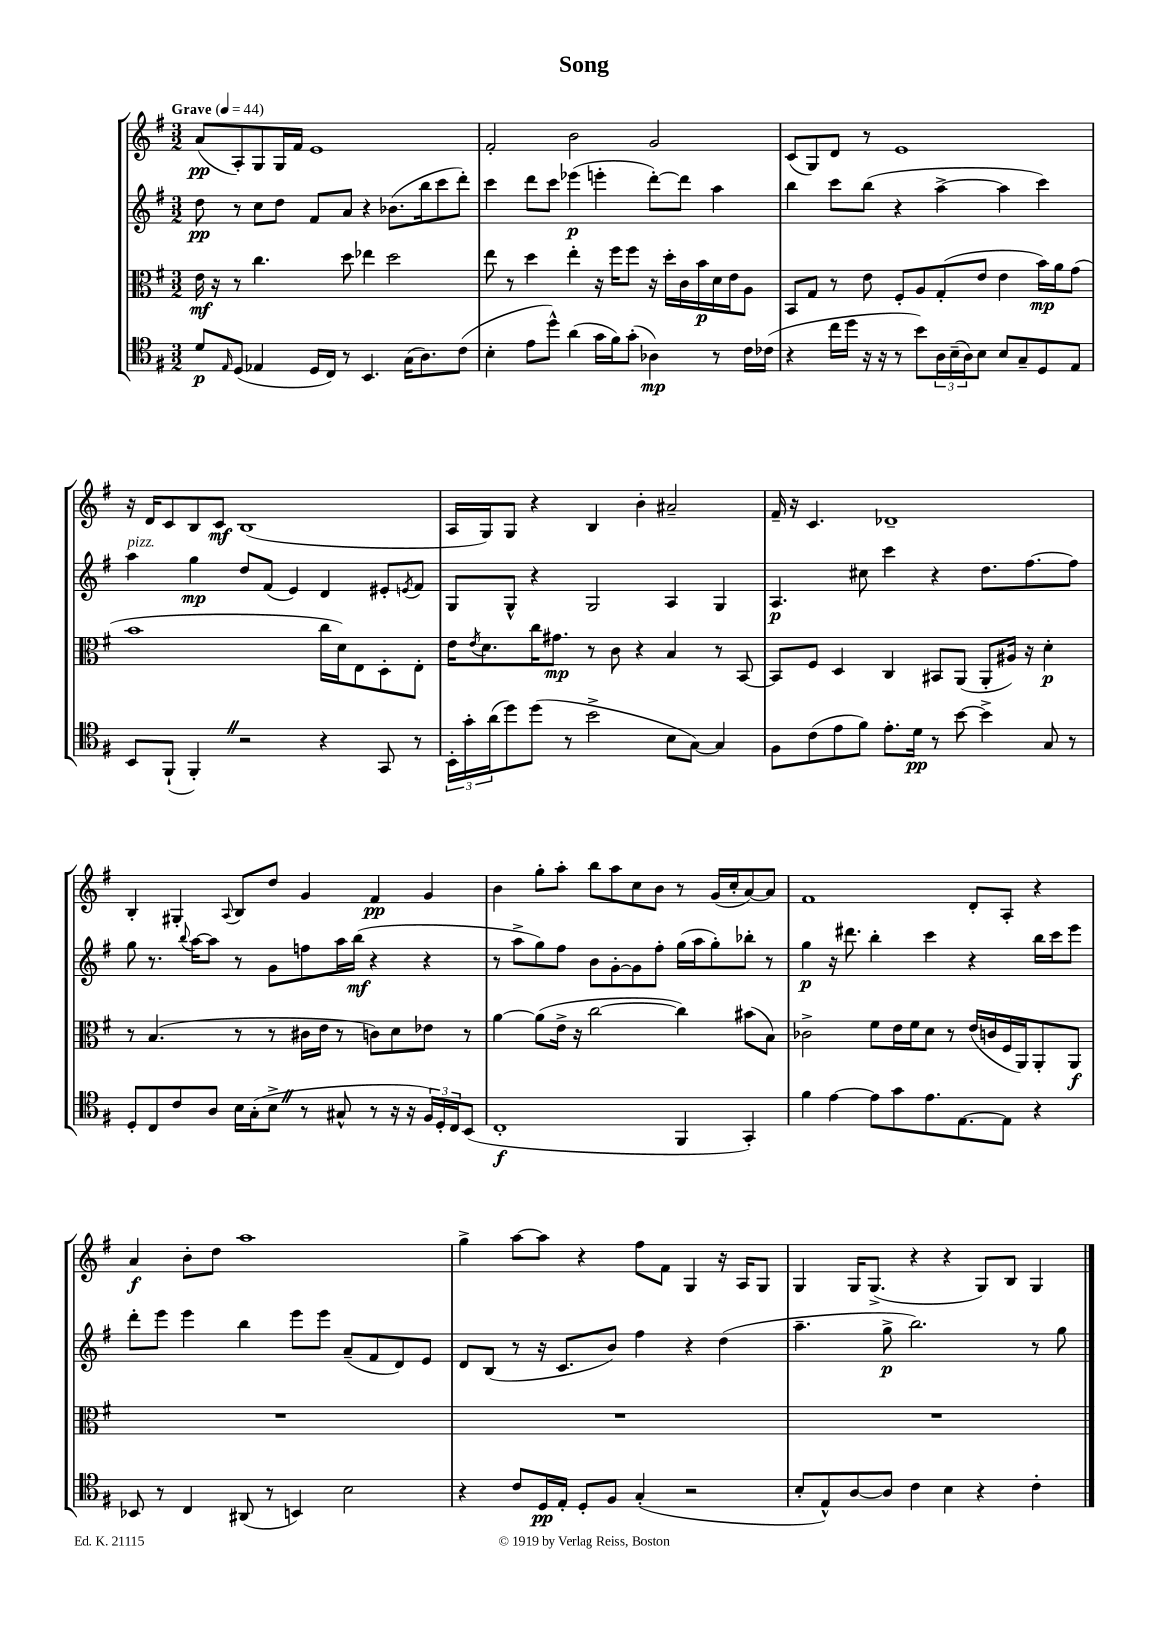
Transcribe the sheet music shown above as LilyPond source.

\header { title = "Song" }
<<
\new StaffGroup <<
\new Staff = "s0" {
    \clef treble \key g \major \numericTimeSignature \time 3/2 \tempo "Grave" 4 = 44
    a'8\pp( a8-.) g8 g16 fis'16 e'1 |
    fis'2-. b'2 g'2 |
    c'8( g8) d'8 r8 e'1 |
    r16 d'16 c'8 b8 c'8\mf b1( |
    a16 g16) g8 r4 b4 b'4-. ais'2-- |
    fis'16-- r16 c'4. des'1-- |
    b4-. gis4-. \appoggiatura { a8 } b8 d''8 g'4 fis'4\pp g'4 |
    b'4 g''8-. a''8-. b''8 a''8 c''8 b'8 r8 g'16( c''16-. a'8~) a'8 |
    fis'1 d'8-. a8-. r4 |
    a'4\f b'8-. d''8 a''1 |
    g''4-> a''8~ a''8 r4 fis''8 fis'8 g4 r16 a16 g8 |
    g4 g16 g8.->( r4 r4 g8) b8 g4 \bar "|." |
}
\new Staff = "s1" {
    \clef treble \key g \major \numericTimeSignature \time 3/2
    d''8\pp r8 c''8 d''8 fis'8 a'8 r4 bes'8.( b''16 c'''8 d'''8-.) |
    c'''4 d'''8 c'''8 ees'''4\p( e'''4-. d'''8~-.) d'''8 a''4 |
    b''4 c'''8 b''8( r4 a''4~-> a''4 c'''4) |
    a''4^\markup { \italic "pizz." } g''4\mp d''8 fis'8( e'4) d'4 eis'8-. \acciaccatura { e'8 } fis'8 |
    g8 g8-^ r4 g2 a4 g4 |
    a4.\p cis''8 c'''4 r4 d''8. fis''8.~ fis''8 |
    g''8 r8. \appoggiatura { b''8 } a''16~ a''8 r8 g'8 f''8 a''16 b''16\mf( r4 r4 |
    r8 a''8-> g''8) fis''8 b'8 g'8~-. g'8 fis''8-. g''16( a''16 g''8-.) bes''8-. r8 |
    g''4\p r16 dis'''8. b''4-. c'''4 r4 b''16 c'''16 e'''8 |
    d'''8-. e'''8 e'''4 b''4 e'''8 e'''8 a'8--( fis'8 d'8) e'8 |
    d'8 b8( r8 r16 c'8. b'8) fis''4 r4 d''4( |
    a''4.-- g''8->\p b''2.) r8 g''8 \bar "|." |
}
\new Staff = "s2" {
    \clef alto \key g \major \numericTimeSignature \time 3/2
    e'16\mf r16 r8 c''4. d''8 ees''4 d''2 |
    e''8 r8 d''4 e''4-. r16 fis''16 fis''8 r16 d''16-. c'16 b'16\p d'16 e'16 a8 |
    b,8 g8 r8 e'8 fis8-. a8 g8-.( e'8 e'4 b'16\mp) a'16 g'8( |
    b'1 c''16 d'16) e8 d8-. e8-. |
    e'16 \acciaccatura { e'8 } d'8. c''16 gis'8.\mp r8 c'8 r4 b4 r8 b,8~ |
    b,8 fis8 d4 c4 bis,8 a,8( a,8-. ais16) r16 d'4-.\p |
    r8 b4.( r8 r8 cis'16 e'16 r8 c'8) d'8 ees'8 r8 |
    a'4~ a'8( e'16-> r16 c''2~ c''4) bis'8( b8) |
    ces'2-> fis'8 e'16 fis'16 d'8 r8 e'16( c'16 fis16 a,16) a,8-. a,8\f |
    R1. |
    R1. |
    R1. \bar "|." |
}
\new Staff = "s3" {
    \clef tenor \key g \major \numericTimeSignature \time 3/2
    d'8\p \grace { e16 } d8( ees4 d16 c16) r8 b,4. g16( a8.) c'8( |
    b4-. e'8 d''8-^) a'4( g'16 fis'16) g'8-.( aes4\mp) r8 c'16 ces'16( |
    r4 c''16 d''16 r16 r16 r8 b'8) \tuplet 3/2 { a16 b16--( a16) } b8 b8 g8-- d8 e8 |
    b,8 fis,8-!( fis,4-.) \once \override BreathingSign.text = \markup { \musicglyph "scripts.caesura.straight" } \breathe r2 r4 g,8 r8 |
    \tuplet 3/2 { b,16-. g'16-. a'16( } d''8) d''8( r8 b'2-> b8 g8~) g4 |
    fis8 c'8( e'8 fis'8) e'8.-. d'16\pp r8 b'8~ b'4-> g8 r8 |
    d8-. c8 c'8 a8 b16 g16-.( b8-> \once \override BreathingSign.text = \markup { \musicglyph "scripts.caesura.straight" } \breathe r8 gis8-^ r8 r16 r16 \tuplet 3/2 { fis16) d16-. c16 } b,8( |
    c1-.\f fis,4 g,4-.) |
    fis'4 e'4~ e'8 g'8 e'8. e8.~ e8 r4 |
    bes,8 r8 c4 ais,8( r8 b,4) b2 |
    r4 c'8 d16\pp e16-. d8-. fis8 g4-.( r2 |
    b8-. e8-^) a8~ a8 c'4 b4 r4 c'4-. \bar "|." |
}
>>
>>
\layout { \context { \Score \remove "Bar_number_engraver" } }
